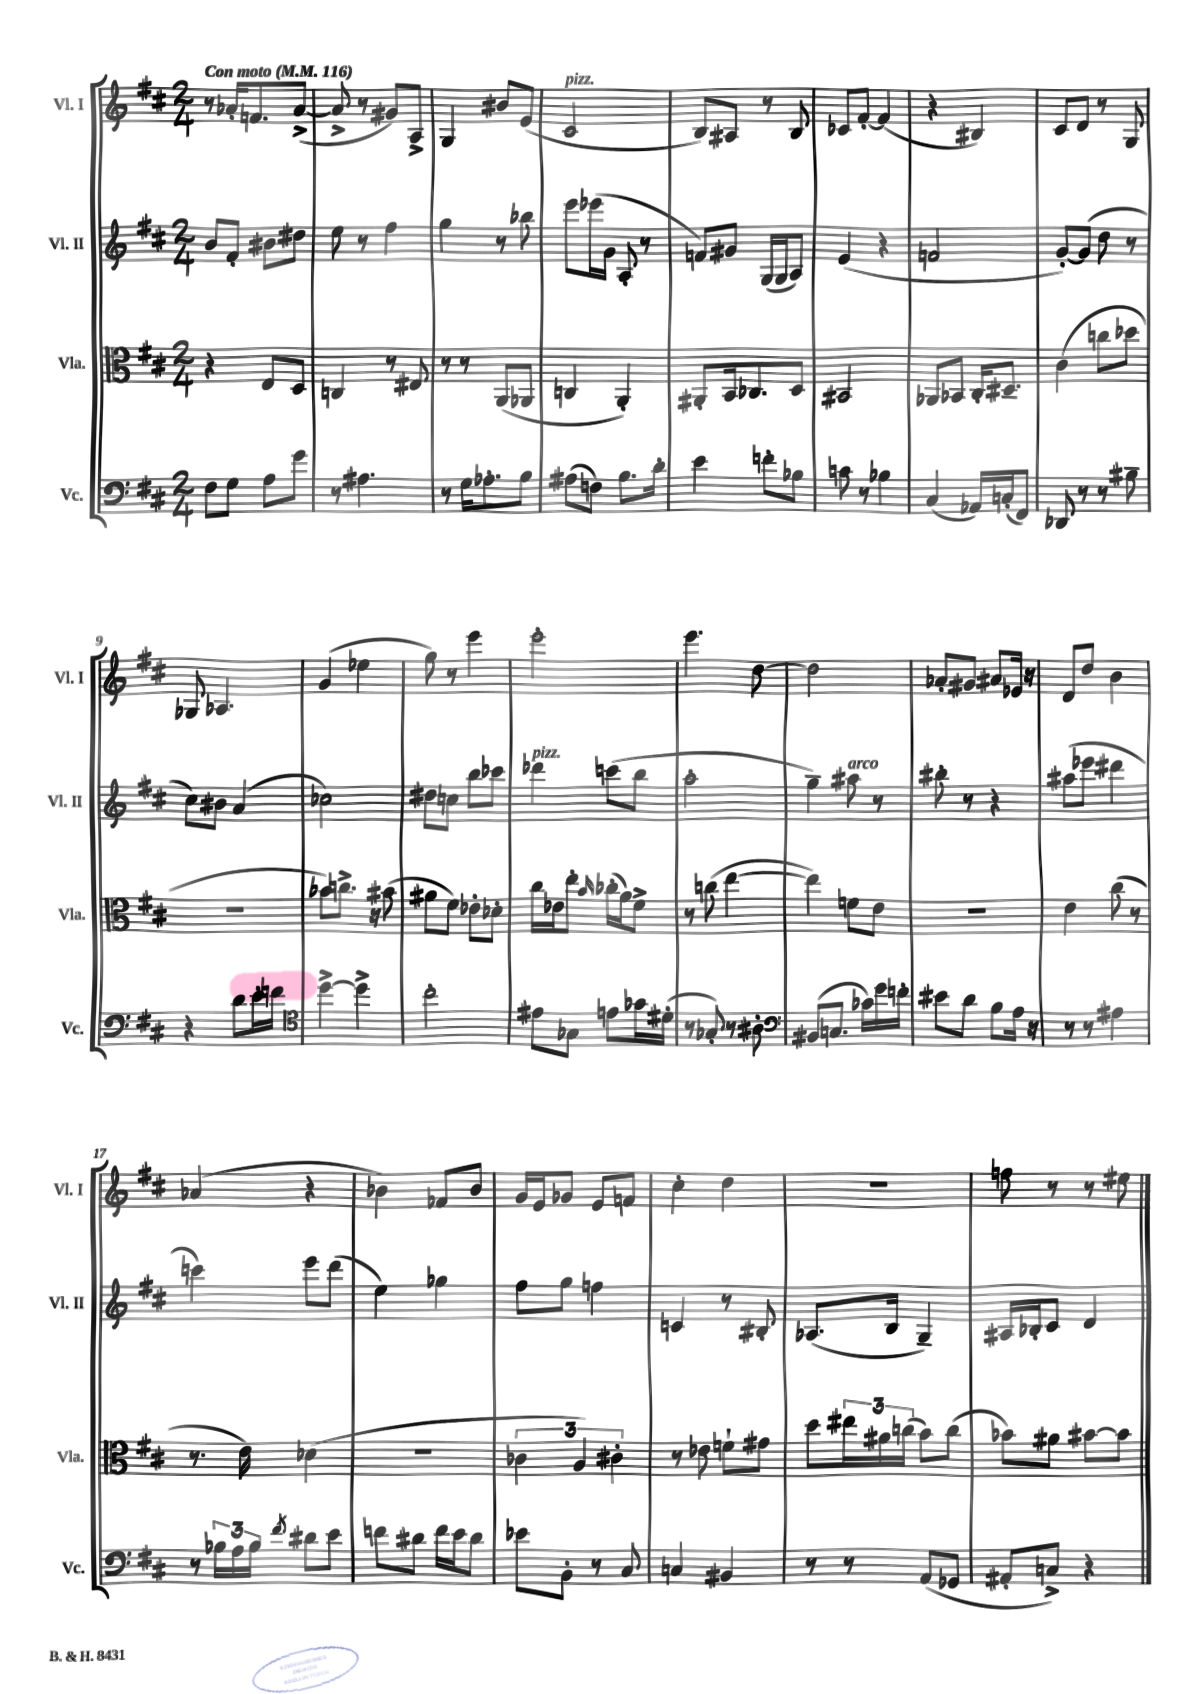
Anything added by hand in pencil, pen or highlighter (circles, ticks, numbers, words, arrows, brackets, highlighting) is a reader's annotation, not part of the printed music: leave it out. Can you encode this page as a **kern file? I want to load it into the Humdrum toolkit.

**kern	**kern	**kern	**kern
*staff4	*staff3	*staff2	*staff1
*clefF4	*clefC3	*clefG2	*clefG2
*k[f#c#]	*k[f#c#]	*k[f#c#]	*k[f#c#]
*M2/4	*M2/4	*M2/4	*M2/4
*MM116	*MM116	*MM116	*MM116
8F#	4r	8b	8r
8G	.	8f#'	16a-'
.	.	.	8.f
8A	8E	8b#	.
8g	8D	8dd#	([8a-^
=	=	=	=
8r	4C	8ee	8a-^]
4.A#	.	8r	8r
.	8r	4ff#	8g#)
.	8E#	.	8A^
=	=	=	=
8r	8r	4gg	4G
16G	8r	.	.
8.A-'	.	.	.
.	(8AA	8r	8b#
8B	8AA-	8bb-	(8e
=	=	=	=
(8A#	4C	8eee	2c#
8F)	.	(16eee-	.
.	.	16g	.
8.B	4AA')	8A'	.
.	.	8r	.
16d'	.	.	.
=	=	=	=
4e	8AA#'	8f)	8B)
.	16BB	8g#	8A#
.	8.C-	.	.
8f'	.	(16G	8r
.	.	16G	.
8B-	8D	8A)	8B
=	=	=	=
8c	2BB#	(4e	8c-
8r	.	.	[8f#'
4B-	.	4r	(4f#]
=	=	=	=
(4C#	8AA-	2f	4r
.	8BB-	.	.
16AA-)	16C#'	.	4B#)
(16C'	8.D#~	.	.
8FF#)	.	.	.
=	=	=	=
8DD-	(4c#	[8g')	8c#
8r	.	(8g]	8d
8r	8cc	8dd	8r
8B#~	8dd-	8r	8G
=	=	=	=
4r	2r	8cc#)	8G-
.	.	8b#	4.A-
8d	.	(4a	.
16e'	.	.	.
16f	.	.	.
=	=	=	=
*clefC4	*	*	*
[4dd^	8b-)	2cc-)	(4g
.	8.cc^	.	.
4dd^]	.	.	4ee-
.	16r	.	.
.	(8b#	.	.
=	=	=	=
2cc#'	8a#	8dd#	8gg)
.	8f#)	8cc	8r
.	8e-'	8bb	4eee
.	8d-'	8ccc-	.
=	=	=	=
8e#	16cc#	4ddd-	2eee'
.	16e-	.	.
8G-	8ee'	.	.
.	16qqb	.	.
8e	(16cc-'	(8ccc	.
.	16a)	.	.
16g-	8f#^	8bb	.
(16d#'	.	.	.
=	=	=	=
8r	8r	2aa'	4.eee
8G-')	(8cc	.	.
8r	[4ee	.	.
8A#'	.	.	[8dd
=	=	=	=
*clefF4	*	*	*
(8BB#	4ee])	4gg~)	2dd]
8.C	.	.	.
.	8f	8aa#	.
16c-)	.	.	.
16g	8e	8r	.
16f'	.	.	.
=	=	=	=
8e#	2r	8bb#'	8a-'
8d	.	8r	8g#
8B	.	4r	8a#
16A	.	.	16e-
16r	.	.	16r
=	=	=	=
8r	4e	(8aa#	8d
8r	.	8eee-	8dd
4A#	(8cc#	4ddd#	4b
.	8r	.	.
=	=	=	=
8r	8.r	4ccc)	(4a-
24B-	.	.	.
24A	.	.	.
.	16e)	.	.
24B-	.	.	.
8qf#	.	.	.
8d#	(4d-	8eee	4r
8e	.	(8ddd	.
=	=	=	=
8f	2r	4ee)	4b-)
8d#	.	.	.
16f	.	4gg-	8f-
16e	.	.	.
8d#	.	.	8b-
=	=	=	=
8e-	6c-	8ff#	16g
.	.	.	16e
8BB'	.	8gg	8g-
.	6A)	.	.
8r	.	4ff	8e
.	6c#'	.	.
8C#	.	.	8f
=	=	=	=
4C	8r	4c	4cc#'
.	8e-	.	.
4BB#	8f`	8r	4dd
.	8g#	8B#'	.
=	=	=	=
8r	8dd	(8.A-	2r
8r	24ee#	.	.
.	24a#	.	.
.	.	16B	.
.	(24cc	.	.
(8AA	8b)	4G~)	.
8GG-	(8cc	.	.
=	=	=	=
8AA#'	8b-)	16A#	8ff
.	.	16B-'	.
8C^)	8a#	8c#	8r
4r	[8b#	4d	8r
.	8b#]	.	8ee#
==	==	==	==
*-	*-	*-	*-
